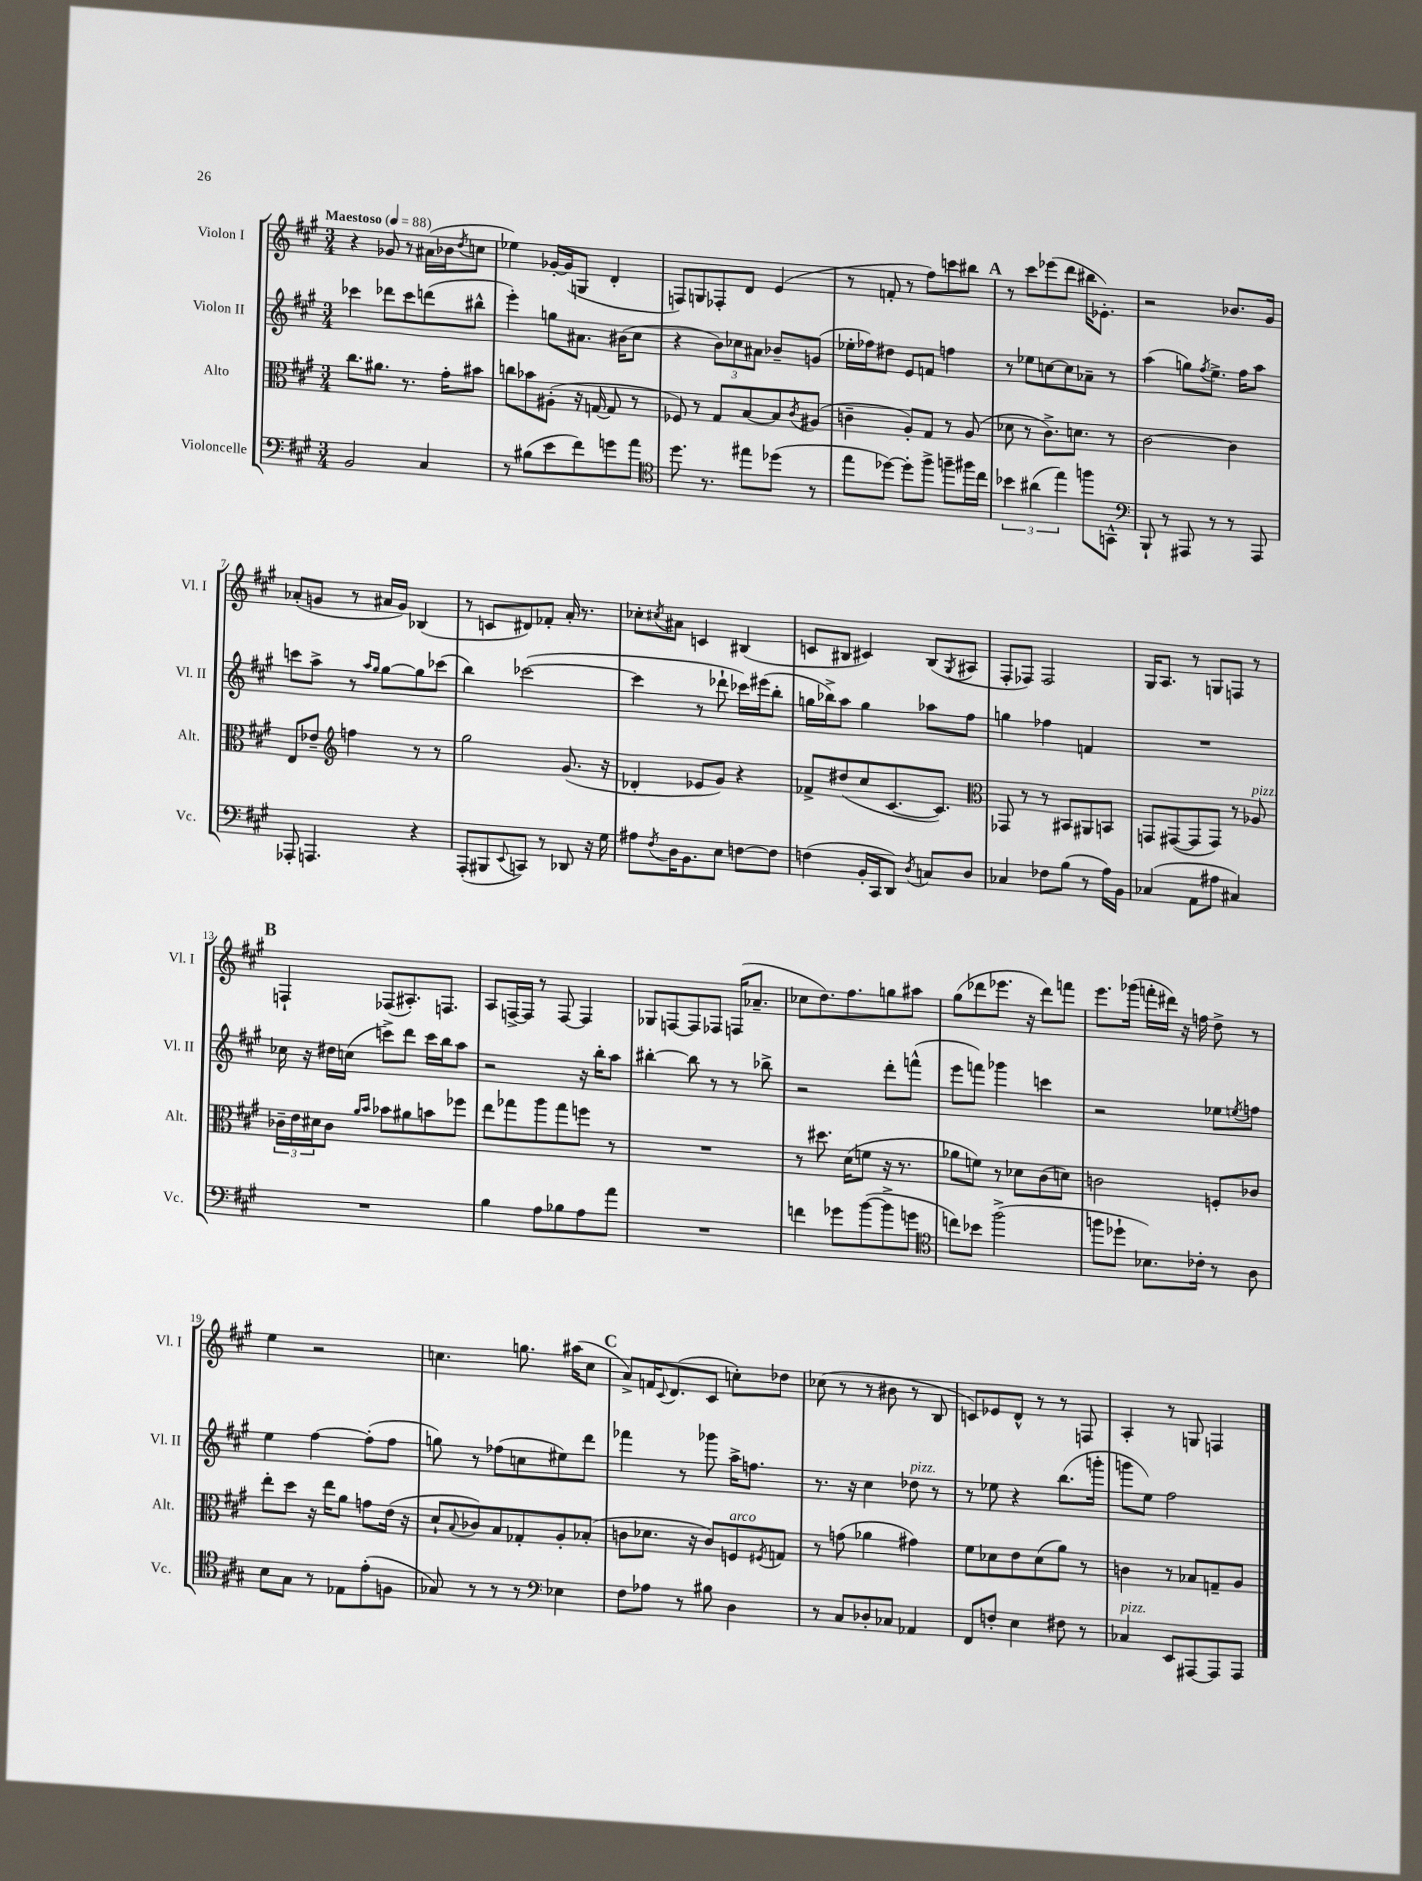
<<
\new StaffGroup <<
\new Staff = "s0" \with { instrumentName = "Violon I" shortInstrumentName = "Vl. I" } {
    \clef treble \key a \major \numericTimeSignature \time 3/4 \tempo "Maestoso" 4 = 88
    r4 ges'8 r8 ais'16( bes'16 \acciaccatura { d''8 } c''8 |
    ees''4) ges'16~-. ges'16( g8 d'4-. |
    f8) g8 fes8-. d'8 e'4( |
    r8 f'8-. r8 fis''8) c'''8 bis''8 |
    \mark \markup { \bold "A" } r8 cis'''8 ees'''8( d'''8 bis''16 ees'8.-.) |
    r2 bes'8. gis'16 |
    aes'8-.( g'8 r8 ais'16 g'16) bes4( |
    r8 c'8 dis'8) fes'8-. a'16-. r8. |
    ces''8-. \acciaccatura { cis''8 } ais'8 c'4 bis4( |
    c'8 bis8 cis'4) bis8( \acciaccatura { gis8 } ais8 |
    fis8-. fes8) fes2 |
    gis16 a8. r8 g8 f8 r8 |
    \mark \markup { \bold "B" } f4-! fes8( ais8.-.) f8. |
    a8 f16~-> f16 r8 f8~ f4 |
    ges8 f8~ f8 fes8 f16( aes'8.-- |
    ces''8 d''8.) fis''8. g''8 ais''8 |
    gis''8( des'''8 ees'''8. r16 des'''8) f'''8 |
    e'''8. ges'''16( f'''16-. dis'''16) r16 f''16 d''8-> r8 |
    e''4 r2 |
    c''4. g''8. ais''16( c''8 |
    \mark \markup { \bold "C" } a'8->) f'16 \appoggiatura { cis'8 } d'8.( cis'8 c''8-.) des''8 |
    ces''8( r8 r8 bis'8 r8 b8 |
    c'8) ees'8 d'8-^ r8 r8 f8 |
    a4-. r8 g8 f4 \bar "|." |
}
\new Staff = "s1" \with { instrumentName = "Violon II" shortInstrumentName = "Vl. II" } {
    \clef treble \key a \major \numericTimeSignature \time 3/4
    ces'''4 des'''8 ces'''8 d'''8( bis''8-^ |
    e'''4-.) g''8 ais'8. bis'16( cis''8 |
    r4 \tuplet 3/2 { b'8) ces''8 ais'8 } bes'8-- g'8( |
    ees''16-. fes''16) dis''8 e'8 f'8 f''4 |
    \mark \markup { \bold "A" } r8 ees''8 c''8~ c''8 aes'8-- r8 |
    a''4( g''8) \acciaccatura { fis''8 } e''8.-> fis''16 a''8 |
    c'''8 a''8-> r8 \grace { a''16 gis''16 } gis''8~ gis''8 ces'''8( |
    b''4) ces'''2~( |
    ces'''4 r8 des'''8-! ces'''16) eis'''16( b''8-. |
    g''16 bes''16->) a''8 g''4 aes''8 fis''8 |
    g''4 fes''4 f'4 |
    R2. |
    \mark \markup { \bold "B" } ces''16 r16 dis''16 c''16( c'''8->) d'''8 c'''16 b''16 a''8 |
    r2 r16 b''16-. a''8 |
    bis''4~-. bis''8 r8 r8 bes''8-> |
    r2 d'''8-. f'''8-^( |
    e'''8 f'''8) ges'''4 c'''4 |
    r2 ees''8 \acciaccatura { e''8 } f''8 |
    e''4 fis''4~ fis''8-.( fis''8 |
    g''8) r8 fes''8( c''8 eis''8) d'''8 |
    \mark \markup { \bold "C" } fes'''4 r8 ges'''8 a''16-> f''8. |
    r8. r16 cis''4 des''8^\markup { \italic "pizz." } r8 |
    r8 ees''8 r4 b''8.( g'''16-. |
    g'''8 e''8) fis''2 \bar "|." |
}
\new Staff = "s2" \with { instrumentName = "Alto" shortInstrumentName = "Alt." } {
    \clef alto \key a \major \numericTimeSignature \time 3/4
    cis''8. ais'8. r8. gis'16-. bis'8 |
    c''8 bes'8 ais8-.( r16 g16~ g8 r8 |
    fes8) r8 gis8 b8~ b8 \acciaccatura { cis'8 } ais8( |
    c'4-- a8-.) gis8 r8 a8( |
    \mark \markup { \bold "A" } des'8 r8 cis'8.->) d'8. r8 |
    cis'2~ cis'4 |
    e8 ees'8-- \clef treble f''4 r8 r8 |
    gis''2 gis'8.( r16 |
    des'4-. ees'8 gis'8) r4 |
    fes'8-> dis''8( cis''8 cis'8.~ cis'8.) |
    \clef alto ges,8 r8 r8 bis,8 ais,8 b,8 |
    g,8 gis,8~( gis,8 gis,8) r8 aes8^\markup { \italic "pizz." } |
    \mark \markup { \bold "B" } \tuplet 3/2 { ces'16-- e'16 dis'16 } ces'8 \grace { a'16 b'16 } bes'8 ais'8 b'8 fes''8 |
    e''8 ges''8 a''8 ges''8 f''8 r8 |
    R2. |
    r8 dis''8. d'16( f'8 r16 r8. |
    aes'8 f'8) r8 des'8 cis'8( d'8) |
    c'2 f8-. ces'8 |
    e''8-. d''8 r16 e''16 a'8 g'8 e'16( r16 |
    d'8-! \appoggiatura { b8 } ces'8) b8 ges8-. a8-. bes8-.( |
    \mark \markup { \bold "C" } c'8 des'8. r16 c'8) f8^\markup { \italic "arco" } \acciaccatura { fis8 } g8 |
    r8 g'8( aes'4 gis'4) |
    fis'8 des'8 e'8 des'8( a'8) r8 |
    c'4 r8 bes8 g8-- a8 \bar "|." |
}
\new Staff = "s3" \with { instrumentName = "Violoncelle" shortInstrumentName = "Vc." } {
    \clef bass \key a \major \numericTimeSignature \time 3/4
    b,2 cis4 |
    r8 bis8( e'8 fis'8) g'8 a'8 |
    \clef tenor d''8. r8. eis''8 des''8( r8 |
    e''8 des''8~) des''8-. fis''8-> f''8-- fis''16 cis''16 |
    \mark \markup { \bold "A" } \tuplet 3/2 { bes'4 ais'4( e''4) } f''8 g,8-^ |
    \clef bass b,,8-! r8 ais,,8 r8 r8 ais,,8 |
    aes,,8-. a,,4. r4 |
    a,,8-.( bis,,8 \appoggiatura { e,8 } c,8) r8 des,8 r16 gis16 |
    ais8 \acciaccatura { fis8 } d16 b,8. e8 f8~ f8 |
    f4( b,16-. cis,16 d,8) \acciaccatura { d8 } c8 d8 |
    ces4 fes8 b8( r8 a16) b,16 |
    ces4( a,8 ais8 cis4) |
    \mark \markup { \bold "B" } R2. |
    b4 a8 bes8 a8 a'8 |
    R2. |
    f'4 ges'8 b'8~( b'8-> g'8 |
    \clef tenor c''8) bes'8 fis''2->( |
    f''8 des''8-! bes8.) ces'16-. r8 a8 |
    b8 gis8 r8 ees8 e'8-.( f8 |
    ges8) r8 r8 r8 \clef bass ees4 |
    \mark \markup { \bold "C" } fis8 aes8 r8 bis8 d4 |
    r8 cis8 des8-. ces8 aes,4 |
    fis,8 f8-. e4 fis8 r8 |
    ces4^\markup { \italic "pizz." } e,8 ais,,8~ ais,,8 ais,,8 \bar "|." |
}
>>
>>
